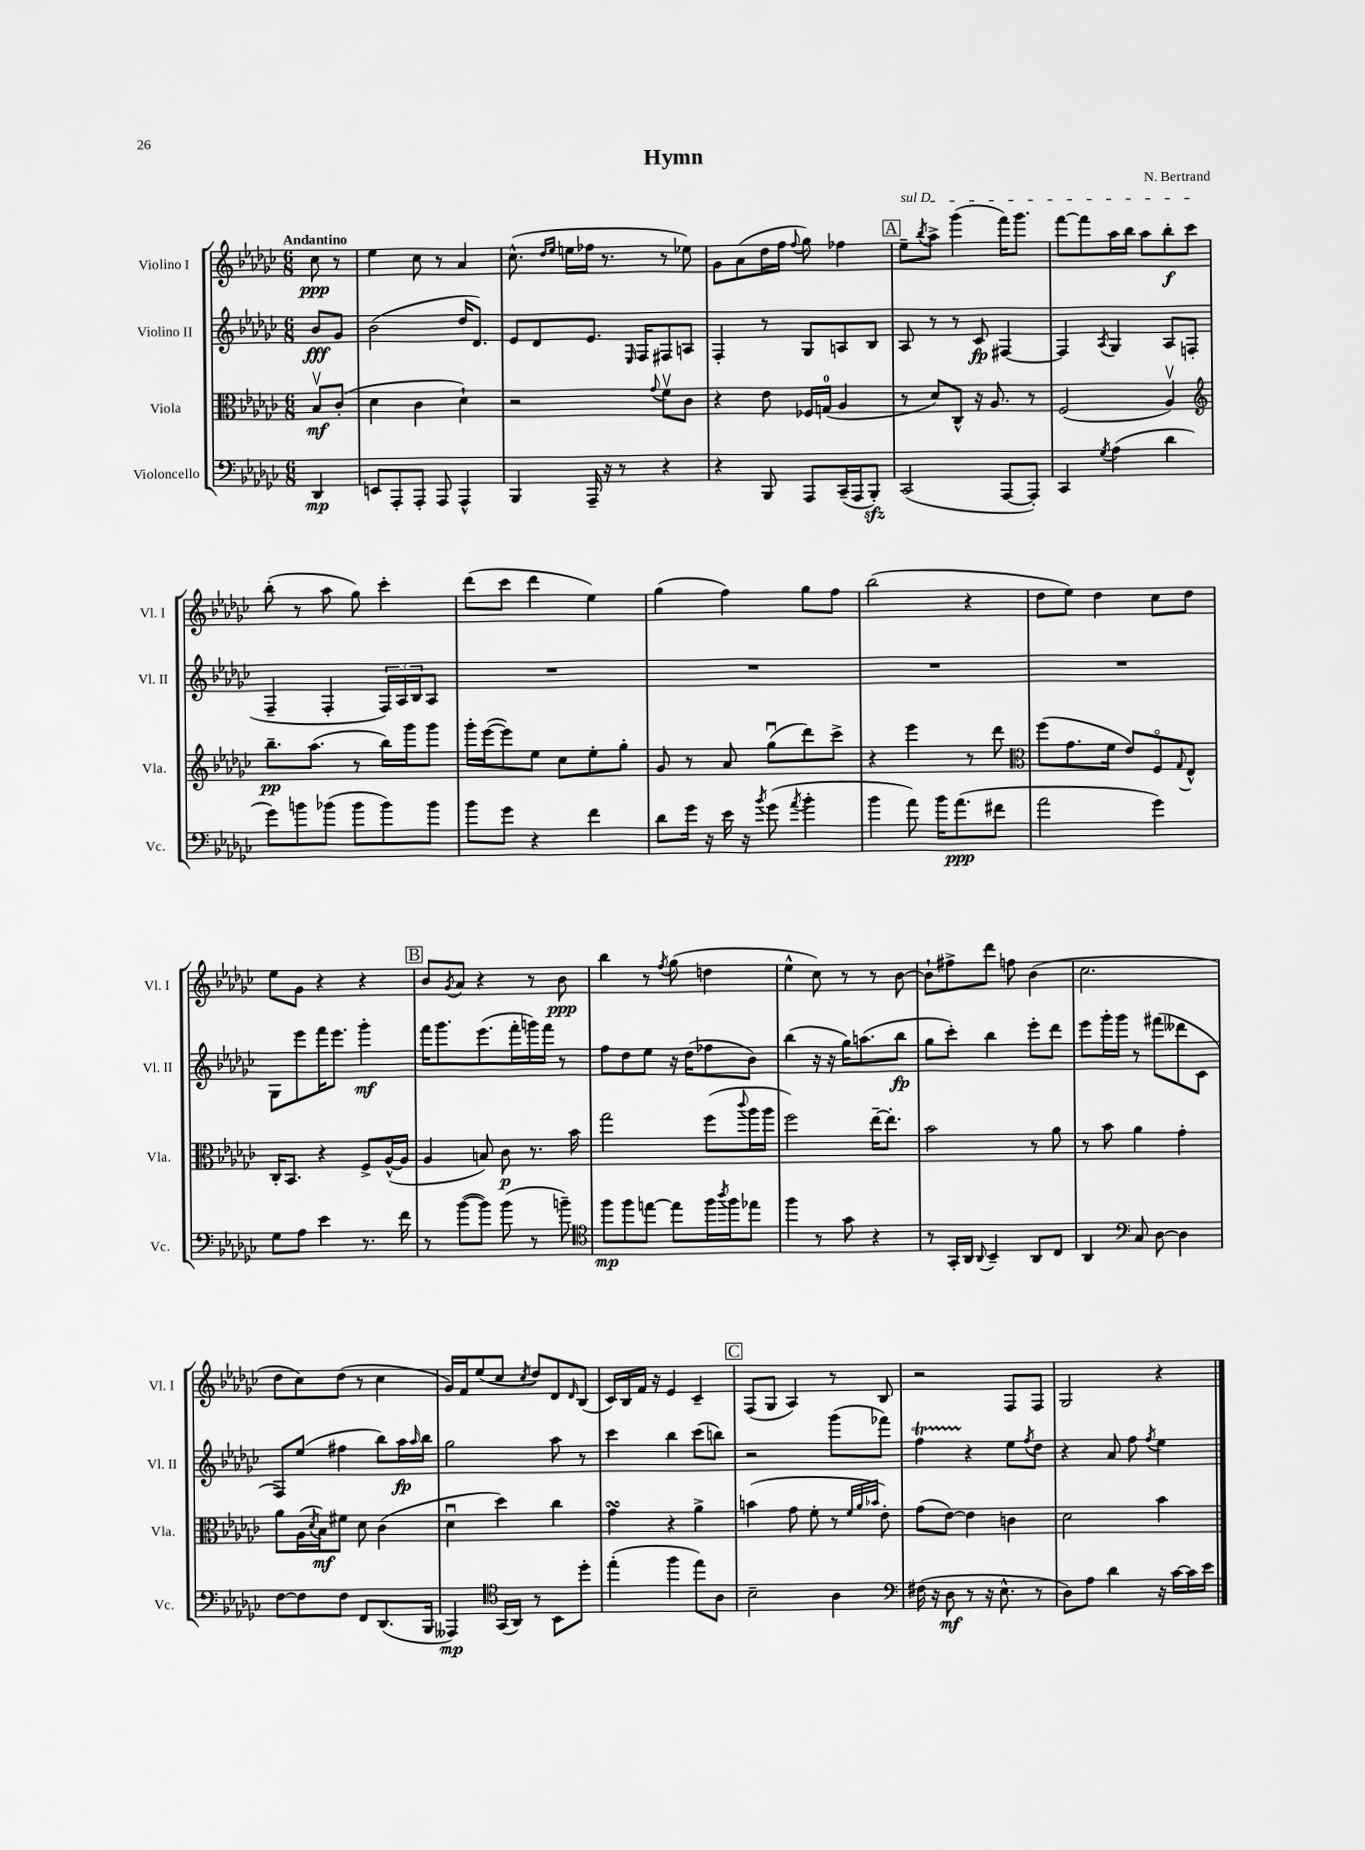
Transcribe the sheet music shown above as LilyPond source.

\header { title = "Hymn" composer = "N. Bertrand" }
<<
\new StaffGroup <<
\new Staff = "s0" \with { instrumentName = "Violino I" shortInstrumentName = "Vl. I" } {
    \clef treble \key ges \major \numericTimeSignature \time 6/8 \partial 4 \tempo "Andantino"
    ces''8\ppp r8 |
    ees''4 ces''8 r8 aes'4 |
    ces''8.-^( \grace { des''16 ees''16 } e''16 fes''16 r8. r8 ees''8) |
    ges'8 aes'8( des''16 f''16 \appoggiatura { f''8 } ges''8) fes''4 |
    \mark \markup { \box "A" } \once \override TextSpanner.bound-details.left.text = \markup { \italic "sul D" } ees''8--\startTextSpan \acciaccatura { bes''8 } aes''8-> ges'''4( f'''16) ges'''8. |
    f'''8~ f'''8 aes''16 bes''16 aes''8 bes''8-.\f ces'''8\stopTextSpan |
    bes''8-.( r8 aes''8 ges''8) ces'''4-. |
    des'''8( ces'''8 des'''4 ees''4) |
    ges''4( f''4) ges''8 f''8 |
    bes''2( r4 |
    des''8 ees''8) des''4 ces''8 des''8 |
    ees''8 ges'8 r4 r4 |
    \mark \markup { \box "B" } bes'8 \acciaccatura { ges'8 } aes'8 r4 r8 bes'8\ppp |
    bes''4 r8 \acciaccatura { f''8 } ges''8( d''4 |
    ees''4-^ ces''8) r8 r8 bes'8~ |
    bes'8-! fis''8-> des'''8 f''8 bes'4( |
    ces''2. |
    des''8 ces''8) des''8( r8 ces''4 |
    ges'16) f'16 ees''8( ces''8 \acciaccatura { ces''8 } des''8) des'8 \grace { des'16 } bes8( |
    ces'16) bes16 f'16 r16 ees'4 ces'4-- |
    \mark \markup { \box "C" } f8( ges8 aes4) r8 bes8 |
    r2 f8 f8 |
    ges2 r4 \bar "|." |
}
\new Staff = "s1" \with { instrumentName = "Violino II" shortInstrumentName = "Vl. II" } {
    \clef treble \key ges \major \numericTimeSignature \time 6/8 \partial 4
    bes'8\fff ges'8 |
    bes'2( des''16 des'8.) |
    ees'8 des'8 ees'8. \grace { ees16 } f16 fis8 a8 |
    f4-. r8 ges8 a8 bes8 |
    \mark \markup { \box "A" } aes8 r8 r8 ces'8\fp fis4~ |
    fis4 \acciaccatura { aes8 } ges4 aes8 f8( |
    f4-- f4-. \tuplet 3/2 { f16) aes16 bes16 } aes8 |
    R2. |
    R2. |
    R2. |
    R2. |
    ges8 ees'''8 f'''16 ees'''8. ges'''4-.\mf |
    \mark \markup { \box "B" } f'''16 ges'''8. ees'''8.( f'''16-. g'''16) f'''16 r8 |
    f''8 des''8 ees''8 r16 des''16( fes''8 bes'8) |
    bes''4( r16 r16 ges''16) a''8.( bes''8\fp |
    ges''8 ces'''8-.) bes''4 ees'''8-. des'''8 |
    ees'''8 ges'''16-. ges'''16 r8 fis'''8( deses'''8 ces'8 |
    f8) ees''8( fis''4 bes''8) aes''16\fp \grace { aes''16 } bes''16 |
    ges''2 aes''8 r8 |
    ces'''4 bes''4 ces'''8( b''8) |
    \mark \markup { \box "C" } r2 ges'''8( fes'''8) |
    f''4\startTrillSpan r4\stopTrillSpan ees''8 \acciaccatura { f''8 } des''8 |
    r4 aes'8 f''8 \acciaccatura { f''8 } ees''4 \bar "|." |
}
\new Staff = "s2" \with { instrumentName = "Viola" shortInstrumentName = "Vla." } {
    \clef alto \key ges \major \numericTimeSignature \time 6/8 \partial 4
    bes8\upbow\mf ces'8-.( |
    des'4 ces'4 des'4-!) |
    r2 \appoggiatura { ges'8 } f'8\upbow ces'8 |
    r4 ees'8 fes16 g16-0( aes4 |
    \mark \markup { \box "A" } r8 des'8) ces8-^ r16 aes8. r8 |
    f2( aes4\upbow) |
    \clef treble bes''8.--\pp aes''8.( r8 bes''16) ges'''16 ges'''8 |
    ges'''16-. ees'''16~( ees'''8) ees''8 ces''8 ees''8-. ges''8-. |
    ges'8 r8 aes'8 ges''8\downbow( des'''8) ces'''8-> |
    r4 ees'''4 r8 des'''8 |
    \clef alto f''8( ges'8. f'16 ees'8) f8\flageolet \appoggiatura { ges8 } ees8-^ |
    ces16-. bes,8. r4 f8-> aes16~-^( aes16 |
    \mark \markup { \box "B" } aes4 b8) ces'8\p r8. bes'16 |
    ges''2 f''8( \appoggiatura { ces'''8 } aes''16 aes''16 |
    f''2) ees''16~-- ees''8.-. |
    bes'2 r8 aes'8 |
    r8 bes'8 aes'4 ges'4-. |
    aes'8 aes16( \acciaccatura { des'8 } bes16\mf) fis'8 des'8 ces'4( |
    des'4\downbow des''4) ces''4 |
    ges'4\turn r4 aes'4-> |
    \mark \markup { \box "C" } b'4( ges'8 f'8-. r8 \grace { f'32 aes'32 bes'32 } ees'8-.) |
    ges'8( ees'8~) ees'4 c'4 |
    des'2 bes'4 \bar "|." |
}
\new Staff = "s3" \with { instrumentName = "Violoncello" shortInstrumentName = "Vc." } {
    \clef bass \key ges \major \numericTimeSignature \time 6/8 \partial 4
    des,4\mp |
    e,8 aes,,8-. aes,,8-. aes,,8 aes,,4-^ |
    bes,,4 aes,,16-- r16 r8 r4 |
    r4 bes,,8 aes,,8 ces,16--( aes,,16 bes,,8-.\sfz) |
    \mark \markup { \box "A" } ces,2( aes,,8~ aes,,8-.) |
    ces,4 \acciaccatura { ges8 } aes4( des'4 |
    ges'8) b'8 bes'8( bes'8 bes'8) bes'8 |
    bes'8 ges'8 r4 f'4 |
    des'8 ges'16 r16 ees'16 r16 \acciaccatura { bes'8 } ges'8( \acciaccatura { aes'8 } bes'4-. |
    bes'4 aes'8) bes'16 aes'8.\ppp( fis'8 |
    aes'2 ges'4) |
    ges8 aes8 ees'4 r8. f'16 |
    \mark \markup { \box "B" } r8 bes'8~( bes'8) bes'8( r8 b'8--) |
    \clef tenor f''8\mp f''8 e''8~ e''8 f''16 \acciaccatura { aes''8 } f''16 ees''8 |
    f''4 r8 ges'8 r4 |
    r8 ges,16-. aes,16 \appoggiatura { aes,8 } bes,4-- aes,8 ces8 |
    aes,4 \clef bass ces8 des8~ des4 |
    f8~ f8 f8 f,8 des,8.( bes,,16 |
    aeses,,4\mp) \clef tenor ges,16( aes,16) r8 bes,8 des''8-. |
    ees''4-.( f''4 ees''8) aes8 |
    \mark \markup { \box "C" } bes2-- aes4 |
    \clef bass fis16( r16 des8\mf r8 r16 ees8.-^ r8 |
    des8) aes8 des'4 r16 ces'16~ ces'16 ees'16 \bar "|." |
}
>>
>>
\layout { \context { \Score \remove "Bar_number_engraver" } }
